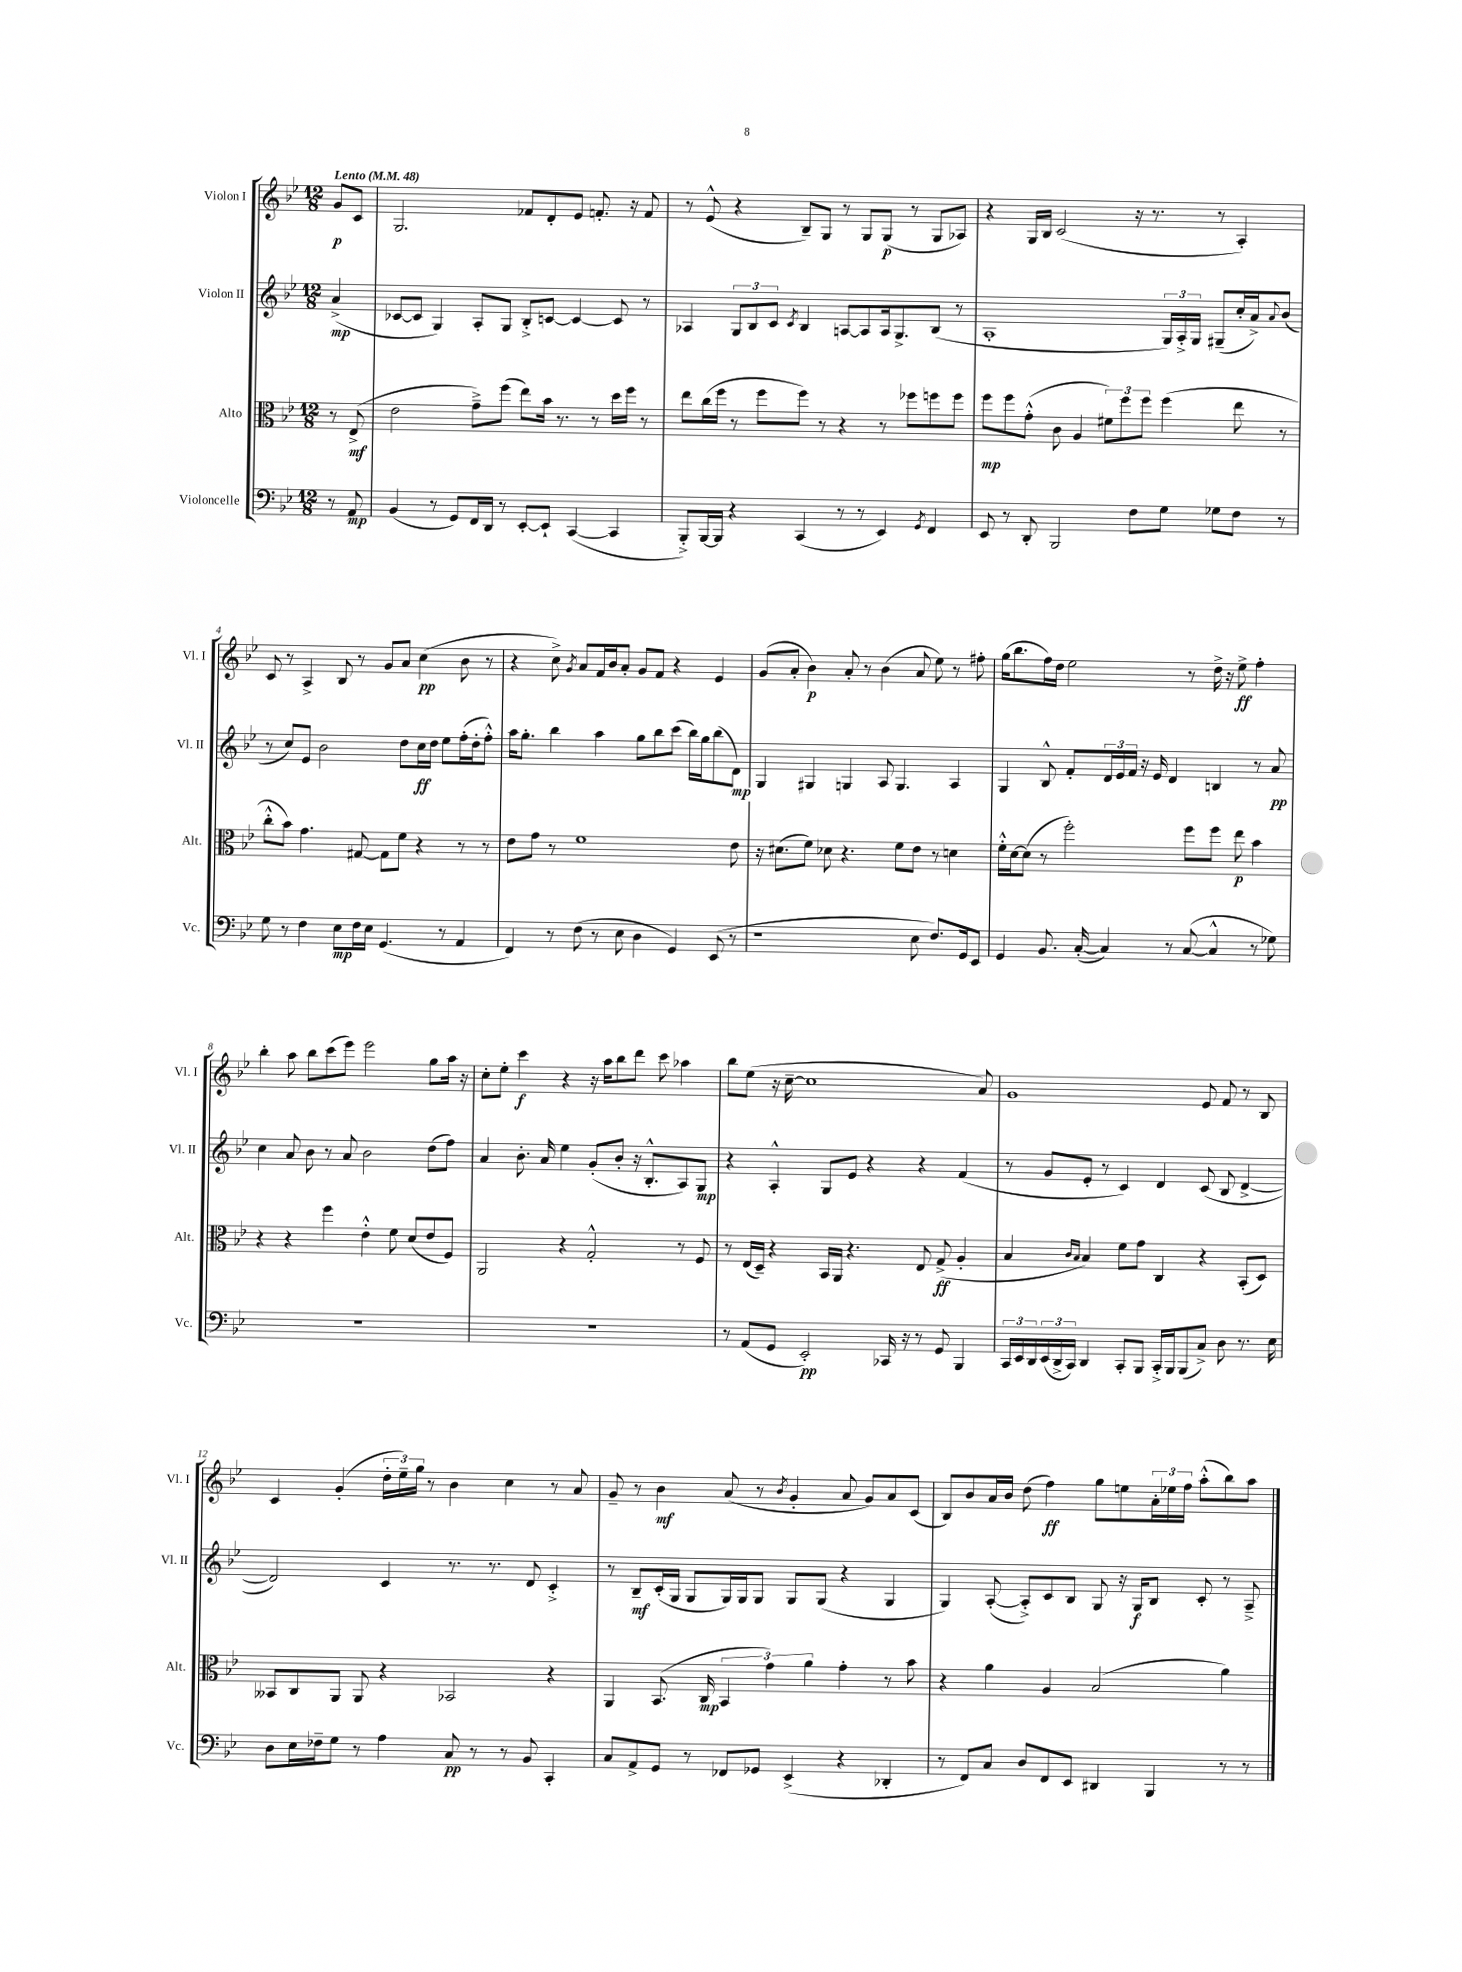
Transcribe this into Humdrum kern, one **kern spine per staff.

**kern	**kern	**kern	**kern
*staff4	*staff3	*staff2	*staff1
*clefF4	*clefC3	*clefG2	*clefG2
*k[b-e-]	*k[b-e-]	*k[b-e-]	*k[b-e-]
*M12/8	*M12/8	*M12/8	*M12/8
*MM48	*MM48	*MM48	*MM48
8r	8r	(4a^	8g
8AA	(8E-^	.	8c
=	=	=	=
(4BB-	2e-	[8c-	2.G
.	.	8c-]	.
8r	.	4G)	.
8GG)	.	.	.
16FF	8g~^)	8A'	.
16DD	.	.	.
8r	(8ff	8G	.
[8EE-'	8ee-)	8B-'^	8f-
8EE-`]	16b-	[8c	8d'
.	8.r	.	.
([4CC	.	4c_	8e-
.	8r	.	8.f'
4CC]	16dd	8c]	.
.	16ff	.	16r
.	8r	8r	8f
=	=	=	=
8BBB-'^)	8ee-	4A-	8r
[16BBB-	(16cc	.	(8e-^^
16BBB-]	16ff	.	.
4r	8r	12G	4r
.	.	12B-	.
.	8ff	.	.
.	.	12c	.
.	.	8qc	.
(4CC	8ff)	4B-	8B-~)
.	8r	.	8G
8r	4r	[8A	8r
8r	.	8A]	8G
4EE-)	8r	16A	(8G
.	.	8.G^	.
.	8ff-	.	8r
8qGG	.	.	.
4FF	8ff	(8B-	8G
.	8ff	8r	8A-)
=	=	=	=
8EE-	8ff	1A'	4r
8r	8ff	.	.
8DD'	(8g'^^	.	16G
.	.	.	16B-
2BBB-	8c	.	(2c
.	4A	.	.
.	12f#)	.	.
.	12ff	.	.
8F	.	.	16r
.	12ff	.	.
.	.	.	8.r
8G	(4ff	24G)	.
.	.	24A'^	.
.	.	24G	.
8G-	.	(8G#~	8r
8F	8ee-	16cc'	4A')
.	.	16a^)	.
.	.	8qqa	.
8r	8r	(8b-	.
=	=	=	=
8G	8cc'^^	8r	8c
8r	8b-)	8cc)	8r
4F	4.g	8e-	4A^
.	.	2b-	.
8E-	.	.	8B-
16F	[8G#	.	8r
16E-	.	.	.
(4.GG	8G#]	.	8g
.	8f	8dd	8a
.	4r	16cc	(4cc
.	.	16dd	.
8r	.	8ee-	.
4AA	8r	(16ff'	8b-
.	.	16dd'	.
.	8r	8ff'^^)	8r
=	=	=	=
4FF)	8e-	16aa	4r
.	.	8.gg'	.
.	8g	.	.
8r	8r	4bb-	8cc^)
.	.	.	8qg
(8F	1f	.	8a
8r	.	4aa	16f
.	.	.	16b-
8E-	.	.	8a'
4D	.	8gg	8g
.	.	8bb-	8f
4GG)	.	(8ccc	4r
.	.	16bb-)	.
.	.	16gg	.
(8EE-	.	(8bb-	4e-
8r	8e-	8d)	.
=	=	=	=
1r	16r	4G	(8g
.	(8.d#	.	.
.	.	.	8a'
.	8f)	4G#	4b-)
.	8d-	.	.
.	4.r	4G	8a'
.	.	.	8r
.	.	8A	(4b-
.	8f	4.G	.
8E-	8e-	.	8a
8.F)	8r	.	8ee-)
.	4d	4A	8r
16GG	.	.	.
8EE-	.	.	8ff#'
=	=	=	=
4GG	16f'^^	4G	(16gg
.	[16d	.	8.bb-
.	(8d]	.	.
8.BB-	8r	8B-^^	16ff)
.	.	.	16dd
.	2ff')	8f'	2ee-
([16C'	.	.	.
4C])	.	24d	.
.	.	24e-	.
.	.	24f	.
.	.	16r	.
.	.	16e-	.
8r	.	4d	.
([8C	8ff	.	8r
4C^^]	8ff	4B	16dd^
.	.	.	16r
.	8ee-	.	8ee-^
8r	4b-	8r	4ff'
8G-)	.	8a	.
=	=	=	=
1.r	4r	4cc	4bb-'
.	4r	8a	8aa
.	.	8b-	8bb-
.	4ff	8r	(8ccc
.	.	8a	8eee-)
.	4e-'^^	2b-	2eee-
.	8f	.	.
.	(8d	.	.
.	8e-	(8dd	8gg
.	8F)	8ff)	16aa
.	.	.	16r
=	=	=	=
1.r	2AA	4a	8cc'
.	.	.	8ee-'
.	.	8.b-'	4ccc
.	.	16a	.
.	4r	4ee-	4r
.	2G'^^	(8g'	16r
.	.	.	16aa
.	.	8b-'	8bb-
.	.	16r	8ddd
.	.	8.B-'^^	.
.	.	.	8ccc
.	8r	8A)	4aa-
.	8F	8G	.
=	=	=	=
8r	8r	4r	8bb-
(8AA	(16E-	.	(8ee-
.	16D~)	.	.
8GG	4r	4A'^^	16r
.	.	.	[16cc~
2EE-')	.	.	1cc]
.	16BB-	8G	.
.	16AA	.	.
.	4.r	8e-	.
.	.	4r	.
16CC-	.	.	.
16r	.	.	.
8r	8E-	4r	.
8GG	(8G^	.	.
4BBB-	4A'	(4f	.
.	.	.	8a)
=	=	=	=
24CC	4B-	8r	1g
24EE-	.	.	.
24DD	.	.	.
(24EE-	.	8g	.
24DD^	.	.	.
24CC)	.	.	.
.	16qqc	.	.
.	16qqB-	.	.
4DD	4B-)	8e-'	.
.	.	8r	.
8CC'	8f	4c)	.
8BBB-	8g	.	.
16CC'^	4C	4d	.
16BBB-	.	.	.
(8BBB-	.	.	.
8C^)	4r	(8c	8e-
8D	.	8B-	8f
8.r	(8BB-'	[4d^	8r
.	8D)	.	8B-
16E-	.	.	.
=	=	=	=
8D	8BB--	2d])	4c
16E-	8C	.	.
16F-~	.	.	.
8G	8AA	.	(4g'
8r	8AA	.	.
4A	4r	4c	24dd'
.	.	.	24ee-~)
.	.	.	24gg
.	.	.	8r
8C	2BB-	8.r	4b-
8r	.	.	.
.	.	8.r	.
8r	.	.	4cc
8BB-	.	8d	.
4CC'	4r	4c'^	8r
.	.	.	8a
=	=	=	=
8C	4AA	8r	8g~
8AA^	.	8B-~	8r
8GG	(8.BB-	(16c'	4b-
.	.	16G	.
8r	.	8G	.
.	16C	.	.
8FF-	6BB-	16G)	(8a
.	.	16G	.
8GG-	.	8G	8r
.	6g)	.	.
.	.	.	8qb-
(4EE-^	.	8G	4g'
.	6a	.	.
.	.	(8G	.
4r	4g'	4r	8a
.	.	.	8g)
4DD-'	8r	4G	8a
.	8b-	.	(8c
=	=	=	=
8r	4r	4G)	8B-)
8FF)	.	.	8b-
8C	4a	([8A'	16a
.	.	.	16b-
8D	.	8A'^])	(8dd
8FF	4A	8c	4ff)
8EE-	.	8B-	.
4DD#	(2B-	8G	8gg
.	.	16r	8ee
.	.	16G	.
4BBB-	.	8B-	24a'
.	.	.	24ee-
.	.	.	24ff
.	.	8c'	(8aa'^^
8r	4a)	8r	8bb-)
8r	.	8A~^	8aa
==	==	==	==
*-	*-	*-	*-
